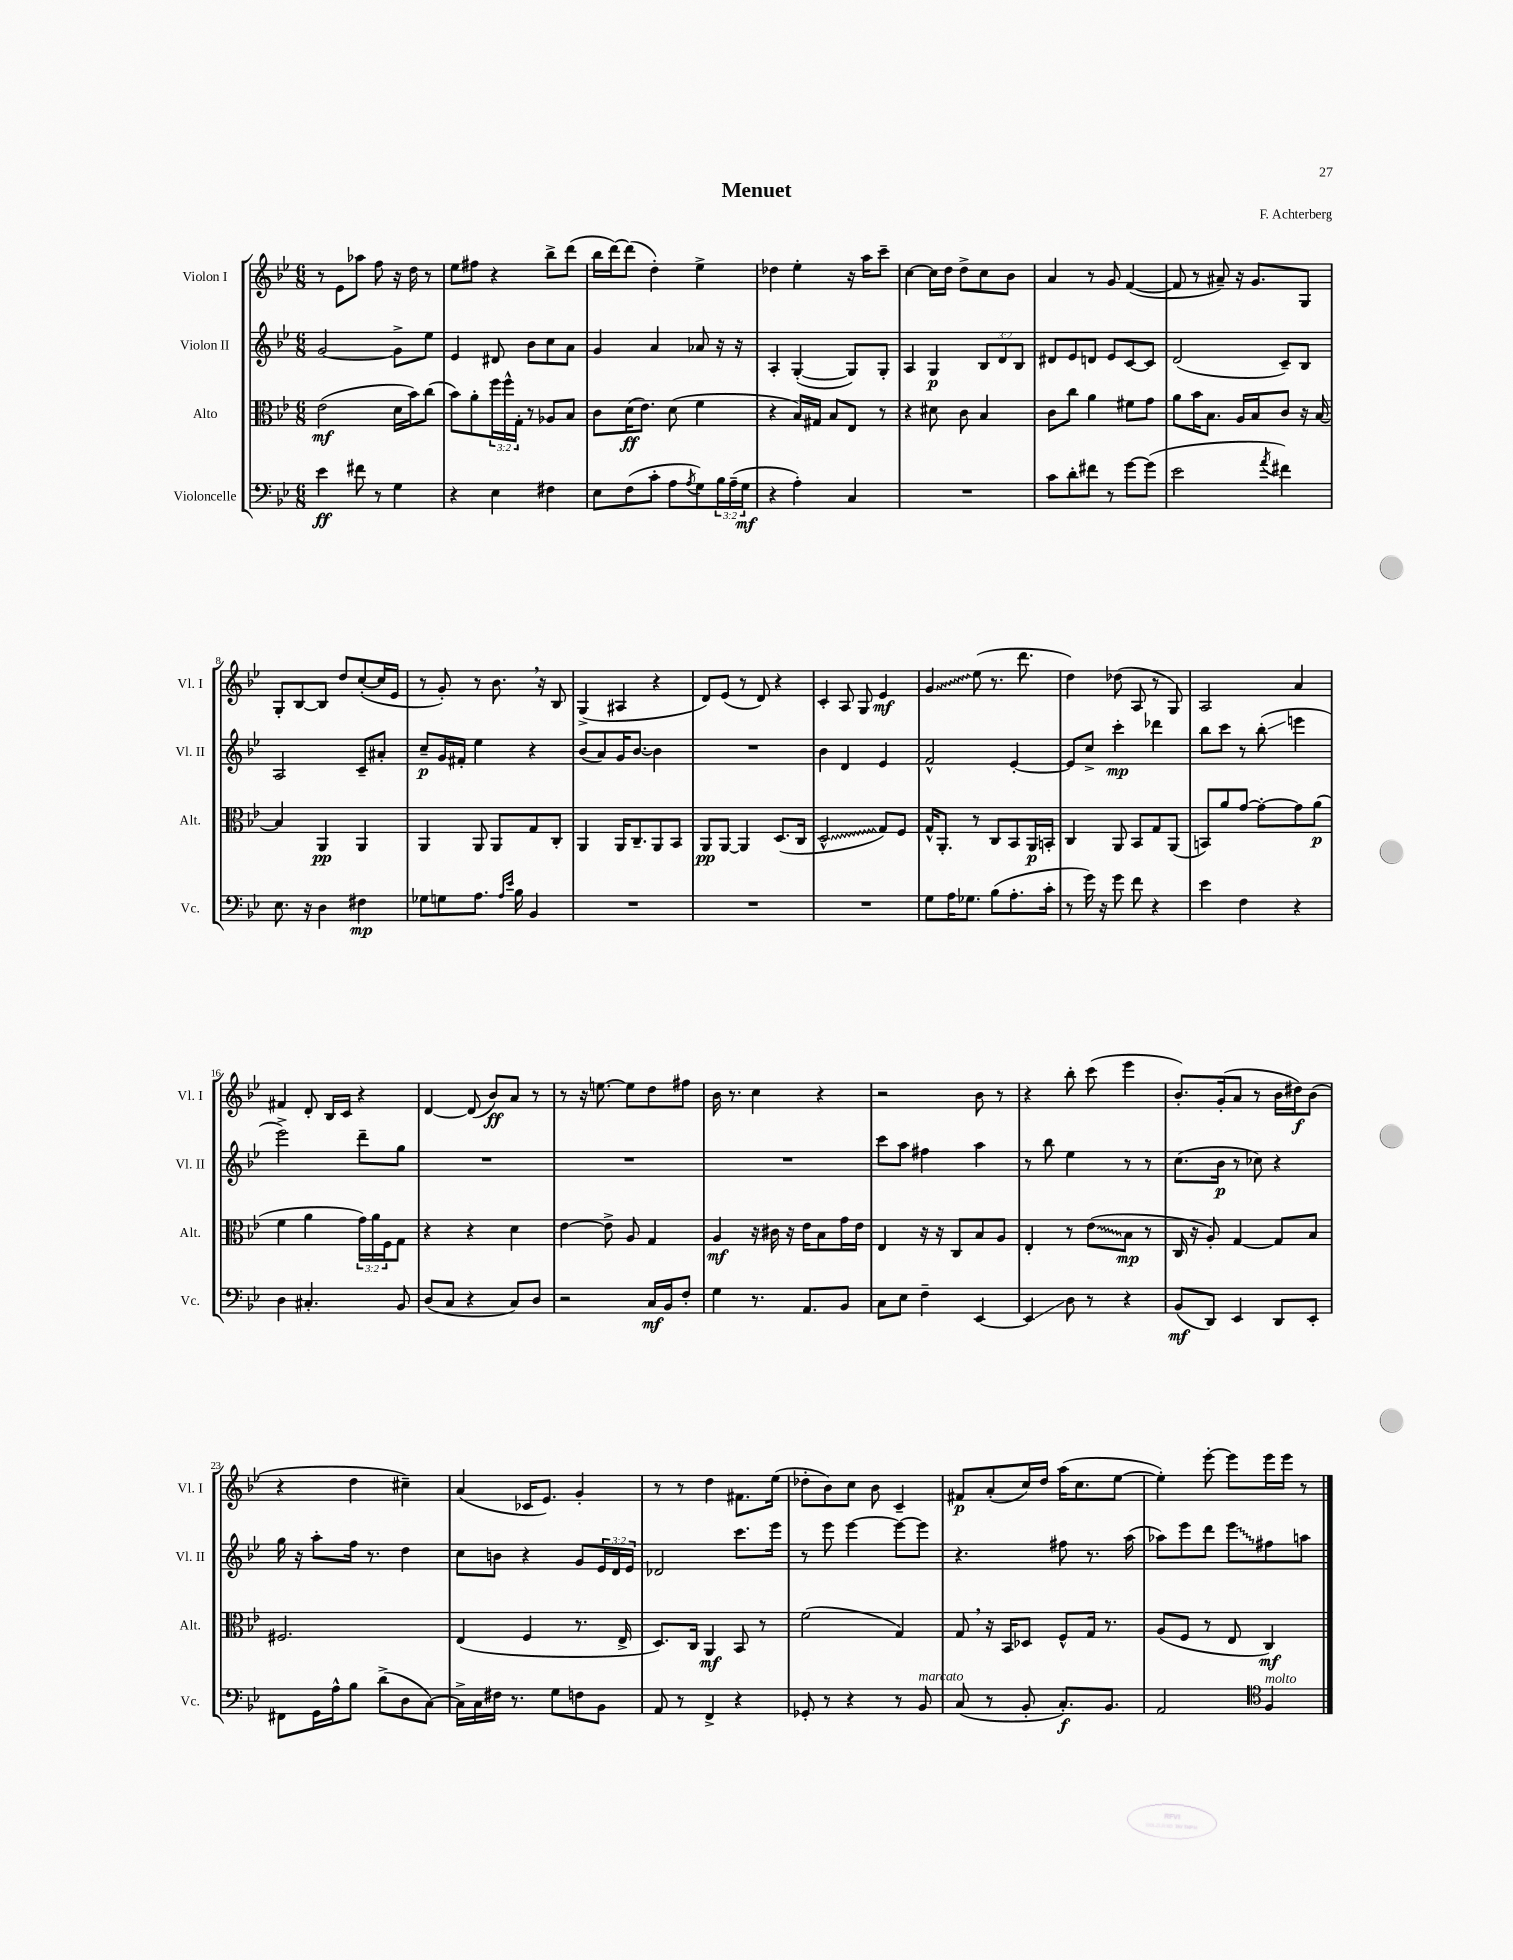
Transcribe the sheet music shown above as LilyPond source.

\header { title = "Menuet" composer = "F. Achterberg" }
<<
\new StaffGroup <<
\new Staff = "s0" \with { instrumentName = "Violon I" shortInstrumentName = "Vl. I" } {
    \clef treble \key bes \major \numericTimeSignature \time 6/8
    r8 ees'8 aes''8 f''8 r16 d''16 r8 |
    ees''8 fis''8 r4 bes''8-> d'''8( |
    bes''16 d'''16~) d'''8( d''4-.) ees''4-> |
    des''4 ees''4-. r16 a''16 c'''8-- |
    c''4~ c''16 d''16 d''8-> c''8 bes'8 |
    a'4 r8 g'8 f'4~( |
    f'8 r8 ais'8--) r16 g'8. g8 |
    g8-. bes8~ bes8 d''8 c''8~-.( c''16 ees'16 |
    r8 g'8-.) r8 bes'8. \breathe r16 bes8 |
    g4->( ais4 r4 |
    d'8) ees'8( r8 d'8) r4 |
    c'4-. a8 g8 ees'4\mf |
    \once \override Glissando.style = #'zigzag g'4\glissando ees''8( r8. d'''8. |
    d''4) des''8( a8 r8 g8) |
    a2 a'4 |
    fis'4 d'8-. bes16 c'16 r4 |
    d'4~ d'8( bes'8\ff) a'8 r8 |
    r8 r16 e''8.~ e''8 d''8 fis''8 |
    bes'16 r8. c''4 r4 |
    r2 bes'8 r8 |
    r4 bes''8-. c'''8( ees'''4 |
    bes'8.-.) g'16-.( a'8 r8 bes'16 dis''16\f) bes'8( |
    r4 d''4 cis''4--) |
    a'4( ces'16 ees'8.) g'4-. |
    r8 r8 d''4 fis'8. ees''16( |
    des''8-. bes'8) c''8 bes'8 c'4-- |
    fis'8\p a'8-.( c''16) d''16 a''16( c''8. ees''8~ |
    ees''4-.) ees'''8~-. ees'''8 ees'''16 ees'''16 r8 \bar "|." |
}
\new Staff = "s1" \with { instrumentName = "Violon II" shortInstrumentName = "Vl. II" } {
    \clef treble \key bes \major \numericTimeSignature \time 6/8 \override Staff.TupletNumber.text = #tuplet-number::calc-fraction-text
    g'2~ g'8-> ees''8 |
    ees'4 dis'8 bes'8 c''8 a'8 |
    g'4 a'4 aes'8 r16 r16 |
    a4-. g4~-.( g8) g8-. |
    a4 g4\p \tuplet 3/2 { bes8 d'8 bes8 } |
    dis'8 ees'8 d'8 ees'8 c'8~ c'8 |
    d'2( c'8--) bes8 |
    a2 c'8-- ais'8-. |
    c''8--\p g'16 fis'16-. ees''4 r4 |
    bes'8( a'8) g'16 bes'8.~ bes'4 |
    R2. |
    bes'4 d'4 ees'4 |
    f'2-^ ees'4~-. |
    ees'8 c''8-> c'''4-.\mp des'''4 |
    bes''8 c'''8 r8 bes''8-.\glissando( e'''4 |
    ees'''2->) d'''8-- g''8 |
    R2. |
    R2. |
    R2. |
    c'''8 a''8 fis''4 a''4 |
    r8 bes''8 ees''4 r8 r8 |
    c''8.( bes'16\p r8 ces''8) r4 |
    g''16 r16 a''8-. f''16 r8. d''4 |
    c''8 b'8 r4 g'8 \tuplet 3/2 { ees'16 d'16 ees'16 } |
    des'2 c'''8. ees'''16 |
    r8 ees'''8 ees'''4~ ees'''8~ ees'''8 |
    r4. fis''8 r8. a''16( |
    aes''8) ees'''8 d'''8 \once \override Glissando.style = #'zigzag ees'''8\glissando fis''8 a''8 \bar "|." |
}
\new Staff = "s2" \with { instrumentName = "Alto" shortInstrumentName = "Alt." } {
    \clef alto \key bes \major \numericTimeSignature \time 6/8 \override Staff.TupletNumber.text = #tuplet-number::calc-fraction-text
    ees'2\mf( d'16 bes'16) c''8( |
    bes'8) a'8-. \tuplet 3/2 { f''16 f''16-^ g16-. } r8 aes8 bes8 |
    c'8 d'16\ff( ees'8.) d'8( f'4 |
    r4 bes16) gis16 bes8 ees8 r8 |
    r4 dis'8 c'8 bes4 |
    c'8 c''8 a'4 fis'8 g'8 |
    a'8 bes'16 bes8. a16 bes16 c'8 r16 bes16~ |
    bes4 a,4\pp a,4 |
    a,4 a,8 a,8 g8 c8-. |
    a,4 a,16 c8.-- a,8 bes,8 |
    a,8\pp a,8~ a,4 d8.( c16 |
    \once \override Glissando.style = #'zigzag d2-^\glissando g8) f8 |
    g16-^ a,8.-. r8 c8 bes,8 a,16\p b,16-. |
    c4 a,8 bes,8 g8 a,8( |
    b,8) a'8 g'8~ g'8~-. g'8 a'8\p( |
    f'4 a'4 \tuplet 3/2 { g'16) a'16 f16 } g8 |
    r4 r4 d'4 |
    ees'4~ ees'8-> a8 g4 |
    a4\mf r16 cis'16 r16 ees'16 bes8 g'16 ees'16 |
    ees4 r16 r16 c8 bes8 a8 |
    ees4-. r8 \once \override Glissando.style = #'zigzag ees'8\glissando( bes8\mp r8 |
    c16 r16 a8-.) g4~ g8 bes8 |
    fis2. |
    ees4( f4 r8. ees16-> |
    d8.) c16 a,4\mf bes,8 r8 |
    f'2( g4) |
    g8 \breathe r16 bes,16 des8 f8-^ g16 r8. |
    a8( f8 r8 ees8 c4\mf) \bar "|." |
}
\new Staff = "s3" \with { instrumentName = "Violoncelle" shortInstrumentName = "Vc." } {
    \clef bass \key bes \major \numericTimeSignature \time 6/8 \override Staff.TupletNumber.text = #tuplet-number::calc-fraction-text
    ees'4\ff fis'8 r8 g4 |
    r4 ees4 fis4 |
    ees8 f8( c'8-. a8 \acciaccatura { a8 } g8) \tuplet 3/2 { bes16 a16--( g16\mf } |
    r4 a4-.) c4 |
    R2. |
    c'8 d'8-. fis'8 r8 g'8~ g'8( |
    ees'2 \acciaccatura { a'8 } fis'4) |
    ees8. r16 d4 fis4\mp |
    ges8 g8 a8. \grace { a16 ees'16 } bes16 bes,4 |
    R2. |
    R2. |
    R2. |
    g8 a16 ges8. bes8( a8.-. c'16-. |
    r8 g'16) r16 g'8 f'8 r4 |
    ees'4 f4 r4 |
    d4 cis4.-. bes,8 |
    d8( c8 r4 c8) d8 |
    r2 c16\mf bes,16 f8-. |
    g4 r8. a,8. bes,8 |
    c8 ees8 f4-- ees,4~ |
    ees,4\glissando d8 r8 r4 |
    bes,8\mf( d,8) ees,4 d,8 ees,8-. |
    fis,8 g,16 a16-^ bes8 d'8->( d8 c8~) |
    c16-> c16 fis16 r8. g8 f8 bes,8 |
    a,8 r8 f,4-> r4 |
    ges,8-. r8 r4 r8 bes,8^\markup { \italic "marcato" } |
    c8( r8 bes,8-. c8.-.\f) bes,8. |
    a,2 \clef tenor f4^\markup { \italic "molto" } \bar "|." |
}
>>
>>
